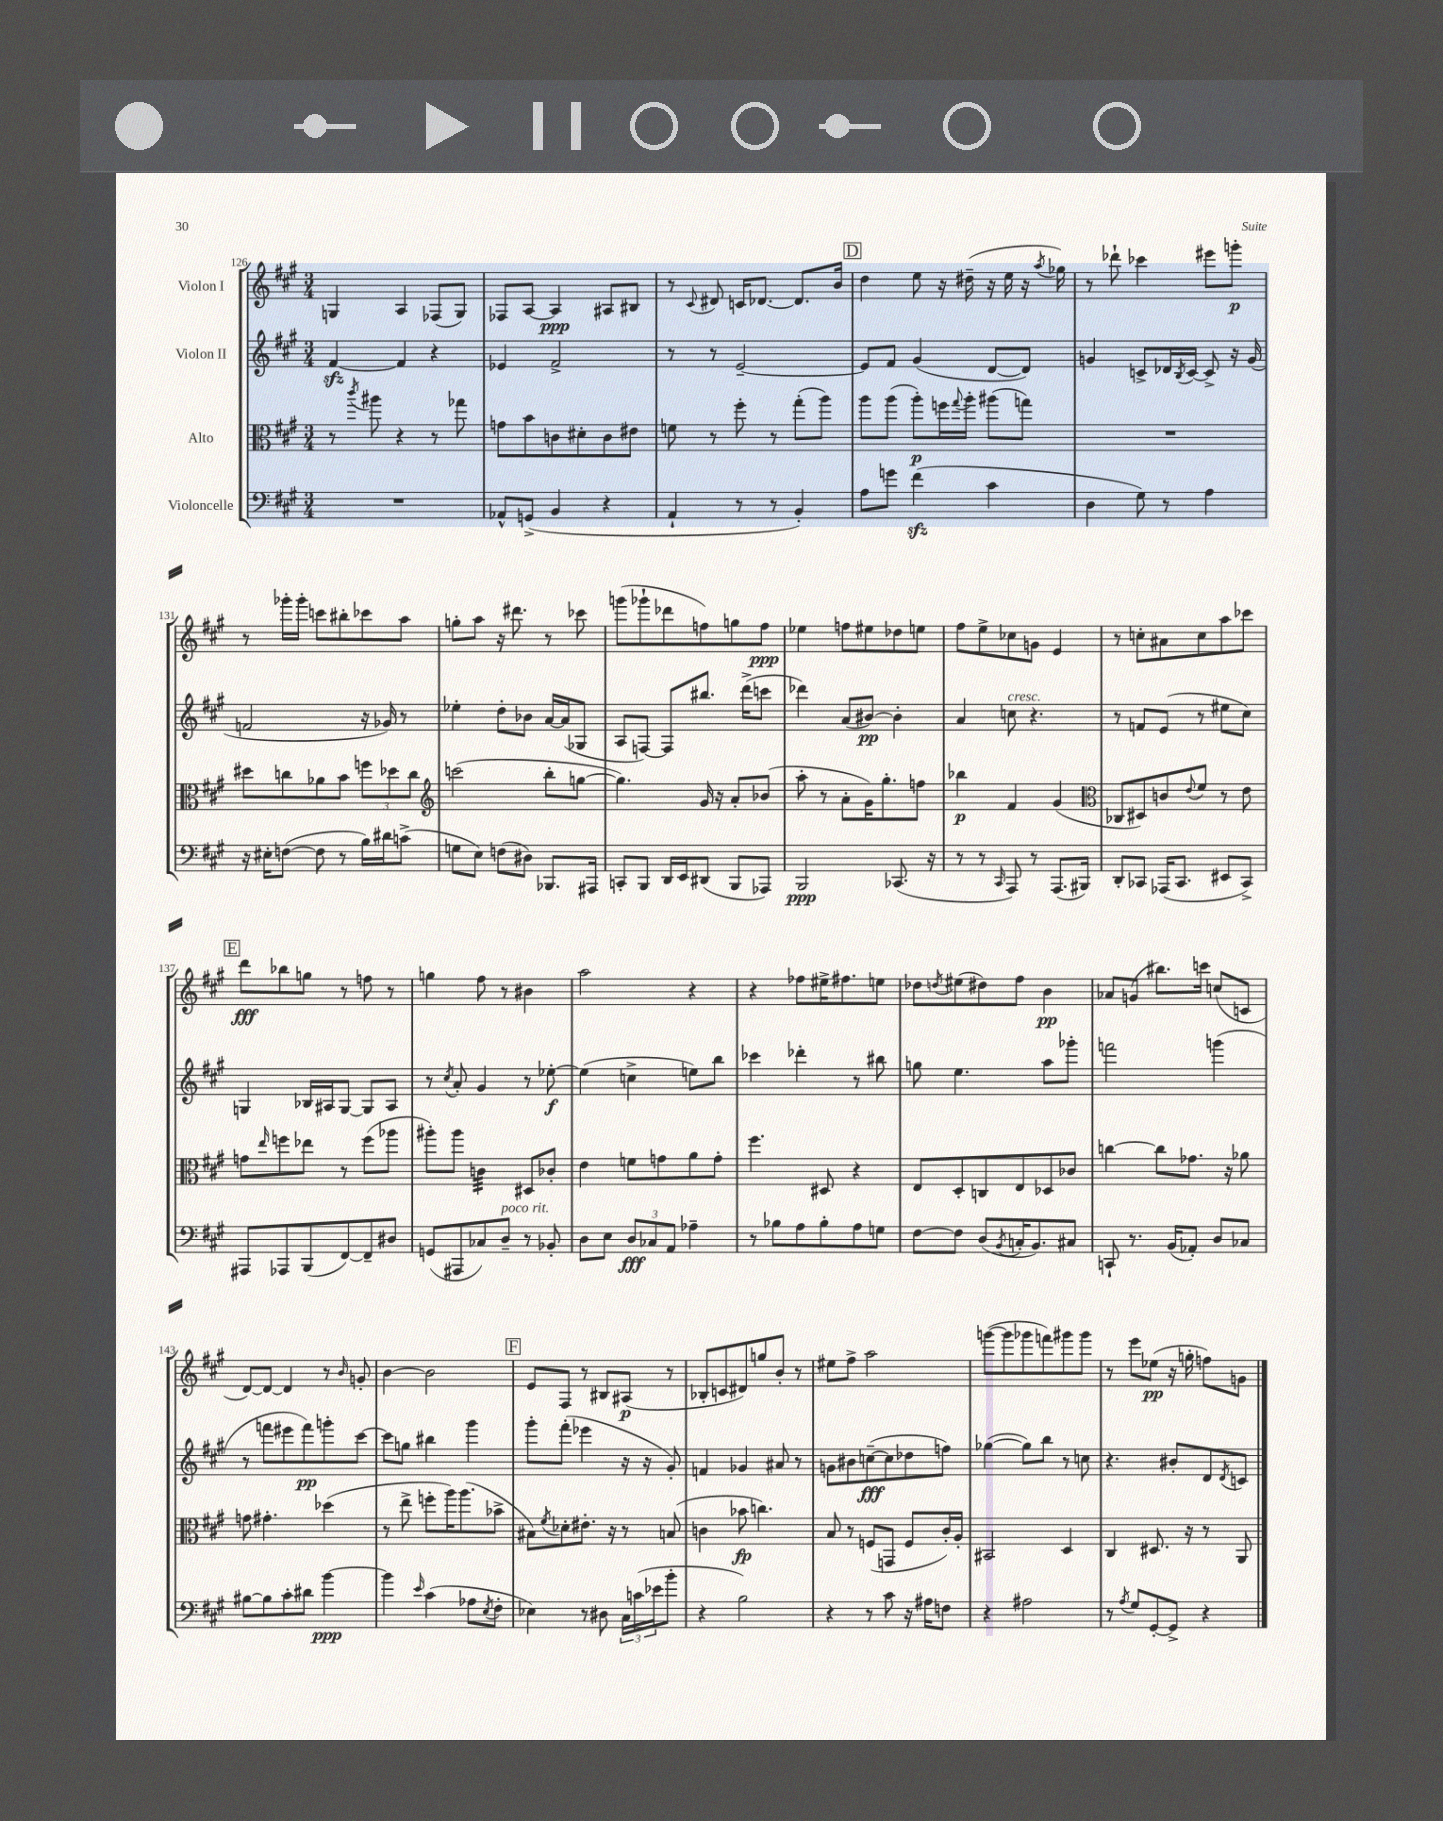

**kern	**kern	**kern	**kern
*staff4	*staff3	*staff2	*staff1
*clefF4	*clefC3	*clefG2	*clefG2
*k[f#c#g#]	*k[f#c#g#]	*k[f#c#g#]	*k[f#c#g#]
*M3/4	*M3/4	*M3/4	*M3/4
2.r	8r	[4f#	4G
.	8qccc#	.	.
.	8aa#	.	.
.	4r	4f#]	4A
.	8r	4r	(8F-
.	8gg-	.	8G)
=	=	=	=
8AA-^^	8g	4e-	8F-
(8GG^	8b	.	[8A
4BB	8c	2f#^	4A]
.	8d#'	.	.
4r	8c	.	8A#
.	8e#	.	8B#
=	=	=	=
4AA`	8f	8r	8r
.	.	.	8qqc#
.	8r	8r	8d#
8r	8ff#'	[2e~	16c
.	.	.	[8.d-
8r	8r	.	.
4BB')	(8gg#'	.	8.d-]
.	8aa)	.	.
.	.	.	16b
=	=	=	=
8A	8aa	8e]	4dd
8g	(8aa	8f#	.
(4f#	8aa')	(4g#	8ee
.	16ff	.	16r
.	8qqgg#	.	.
.	16aa'	.	(16dd#~
4c#	(8aa#	[8d	16r
.	.	.	16ee
.	8gg)	8d])	16r
.	.	.	8qaa
.	.	.	16gg-)
=	=	=	=
4D	2.r	4g	8r
.	.	.	8ddd-`
8G#)	.	8c^	4ccc-
8r	.	16d-	.
.	.	8qB	.
.	.	[16c	.
4A	.	8c^]	8eee#
.	.	16r	8ggg'
.	.	(16g	.
=	=	=	=
16r	8dd#	2f	8r
16E#'	.	.	.
([8F	8cc	.	16ggg-'
.	.	.	16ggg-'
8F]	8a-	.	8ccc
8r	8b	.	8bb#'
16B)	12ff	16r	8ccc-
16d#	.	16g-)	.
.	12dd-	.	.
(8c^	.	8r	8aa
.	12cc	.	.
=	=	=	=
*	*clefG2	*	*
8G	(2ccc	4ee-'	8gg'
8E)	.	.	8aa
(8F	.	8dd'	16r
.	.	.	8.ddd#
8D#)	.	8b-	.
8.BBB-	8bb'	[16a	8r
.	.	(16a]	.
.	[8gg	8G-	8ccc-
16AAA#	.	.	.
=	=	=	=
8CC'	4.gg])	8A	(8ggg
8BBB	.	[8F)	8ggg-`
16DD	.	8F]	8ddd-
16EE	.	.	.
(8DD#	16g#	8.bb#	8ff)
.	16r	.	.
8BBB	8a'	.	8gg
.	.	(16ddd^	.
8AAA-)	(8b-	8ccc	8ff
=	=	=	=
2BBB	8aa'	4ddd-)	4ee-
.	8r	.	.
.	8a'	(8a	8ff
.	16g#)	[8b#)	8ee#
.	8.gg#'	.	.
(8.CC-	.	4b#']	8dd-
.	8ff	.	8ee
16r	.	.	.
=	=	=	=
8r	4bb-	4a	8ff#
8r	.	.	8ee^
16qqCC#	.	.	.
8AAA)	4f#	8cc	8cc-
8r	.	4.r	8g
(8.AAA	(4g#	.	4e
16BBB#)	.	.	.
=	=	=	=
*	*clefC3	*	*
8DD'	8C-	8r	8r
8CC-	8D#)	8f	8cc'
(16AAA-	8c	(8e	8a#
8.CC-	.	.	.
.	8qqe	.	.
.	8f#	8r	8cc
8EE#	8r	8ee#	8aa
8CC-^)	8e	8cc#)	8ccc-
=	=	=	=
8AAA#	8g	4G	8ddd
.	16qqee	.	.
8AAA-	8ff	.	8bb-
(8BBB	8ee-	16B-	8gg
.	.	16A#	.
[8FF#)	8r	[8G	8r
8FF#~]	(8ff	8G]	8ff
8D#	8aa-	8A#	8r
=	=	=	=
(8GG	8aa#')	8r	4gg
.	.	8qcc#	.
8AAA#	8aa#	8a'	.
8C-)	4c	4g#	8ff#
8D~	.	.	8r
8r	8D#	8r	4b#
8BB-'	8c-'	[8ee-'	.
=	=	=	=
8D	4e	(4ee-]	2aa
8E	.	.	.
12D	8f	4cc^	.
12C-	.	.	.
.	8g	.	.
12AA	.	.	.
4A-~	8a	8ee)	4r
.	8g'	8bb	.
=	=	=	=
8r	4.ff#	4ccc-	4r
8B-	.	.	.
8A	.	4ddd-'	8ff-
8B-'	8D#	.	16ee#^
.	.	.	8.ff#
8A	4r	8r	.
8G	.	8bb#	8ee
=	=	=	=
[8F#	8E	8gg	8dd-
.	.	.	8qdd
8F#]	8D'	4.ee	(8ee#
(8D	8C	.	8dd#)
8qBB	.	.	.
16C'	8E	.	8ff#
8.BB)	.	.	.
.	8D-	8aa	4b
8C#	8c-	8ggg-'	.
=	=	=	=
8CC`	[4cc	2fff	8a-
8.r	.	.	(8g
.	8cc]	.	8.bb#)
(16BB	.	.	.
8AA-')	8.g-	.	.
.	.	.	16ccc
8D	.	(4ggg	(8cc
.	16r	.	.
8C-	8a-	.	8c
=	=	=	=
[8B#	8g	8r	[8d)
8B#]	4.g#'	8fff	8d_
8c#'	.	8eee#	4d]
8d#	.	8fff)	.
[4b	(4dd-	8ggg'	8r
.	.	.	16qqb
.	.	[8ccc#	8g'
=	=	=	=
4b]	8r	8ccc#]	[4b
.	8ee^	8gg	.
16qqe	.	.	.
(4c#	8ff'	4bb#	2b]
.	16aa)	.	.
.	(8.aa	.	.
8A-	.	4ggg#	.
8qE	.	.	.
8F#'	8b-^	.	.
=	=	=	=
4E-)	8B#)	8ggg#'	8e
.	8qf#	.	.
.	8d-'	(8fff#'	8F#
8r	8.e#'	4eee-	8r
8D#	.	.	8B#
.	16r	.	.
24C#	8r	16r	(8A#
(24c	.	.	.
.	.	16r	.
24e-	.	.	.
8b'	(8B	8g#')	8r
=	=	=	=
4r	4c	4f	8B-'
.	.	.	8c
2B)	8b-	4g-	8d#)
.	4.cc)	.	8gg
.	.	8a#	8b'
.	.	8r	8r
=	=	=	=
4r	8B	8g	8ee#
.	8r	8b#	8ff#^
8r	(8F	([8cc~	2aa
8c#	8GG	8cc]	.
16r	8F	8dd-	.
16A#	.	.	.
8F	16c#')	8ff)	.
.	16A'	.	.
=	=	=	=
4r	2BB#	([4gg-	([8ggg
.	.	.	8ggg]
2A#	.	8gg-])	8ggg-
.	.	8bb	8fff)
.	4D	8r	8ggg#
.	.	8cc	8ggg#
=	=	=	=
8r	4C#	4.r	8r
8qA	.	.	.
8G#	.	.	8eee
[8GG#'	8.D#	.	(8ee-
8GG#^]	.	8b#'	16r
.	16r	.	16gg'
4r	8r	8d	8ff)
.	.	8qd	.
.	8AA	8c	8g
==	==	==	==
*-	*-	*-	*-
